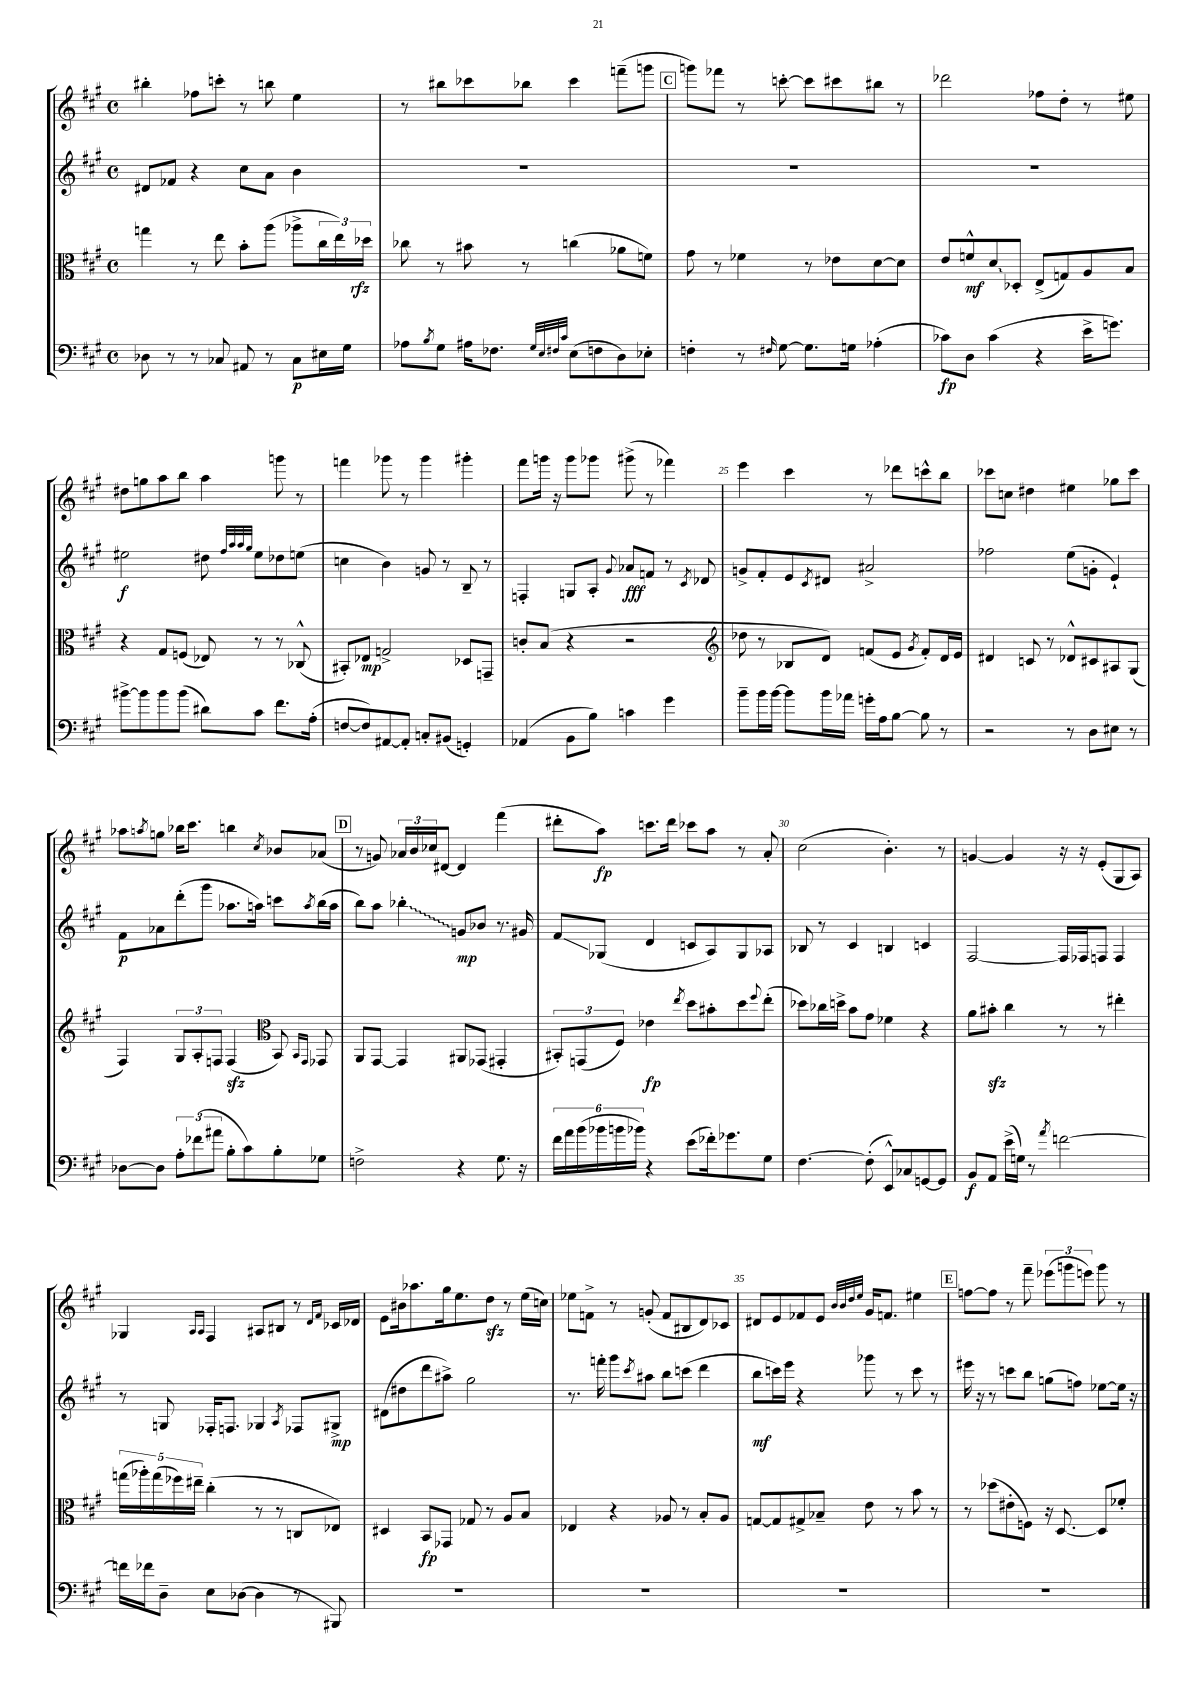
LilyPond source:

<<
\new StaffGroup <<
\new Staff = "s0" {
    \clef treble \key a \major \defaultTimeSignature \time 4/4
    bis''4-. fes''8 c'''8-. r8 b''8 e''4 |
    r8 bis''8 ces'''8 bes''8 ces'''4 f'''8--( g'''8 |
    \mark \markup { \box "C" } g'''8) fes'''8 r8 c'''8~-. c'''8 cis'''8 bis''8 r8 |
    des'''2 fes''8 d''8-. r8 eis''8 |
    dis''8 g''8 a''8 b''8 a''4 g'''8 r8 |
    f'''4 ges'''8 r8 ges'''4 gis'''4-. |
    fis'''8 g'''16 r16 g'''8 ges'''8 gis'''8->( r8 fes'''4) |
    e'''4 cis'''4 r8 des'''8 c'''8-^ b''8 |
    ces'''8 c''8 dis''4 eis''4 ges''8 ces'''8 |
    aes''8 \acciaccatura { a''8 } g''8 bes''16 cis'''8. b''4 \acciaccatura { cis''8 } bes'8 aes'8( |
    \mark \markup { \box "D" } r8 g'8) \tuplet 3/2 { aes'16 b'16 ces''16 } dis'8~ dis'4 fis'''4( |
    dis'''8-. a''8\fp) c'''8. dis'''16 ces'''8 a''8 r8 a'8-. |
    cis''2( b'4.-.) r8 |
    g'4~ g'4 r16 r16 e'8-.( gis8 a8) |
    ges4 \grace { a16 a16 } fis4 ais8 bis8 r8 \grace { d'16 fis'16 } ces'16 des'16 |
    e'8 bis'16 aes''8. gis''16 e''8. d''8\sfz r8 e''16( c''16) |
    ees''8 f'8-> r8 g'8-.( f'8 bis8 d'8) ces'8 |
    dis'8 e'8 fes'8 e'8 \grace { b'32 b'32 d''32 e''32 } gis'16 f'8. eis''4 |
    \mark \markup { \box "E" } f''8~ f''8 r8 fis'''8-- \tuplet 3/2 { ees'''8( g'''8 e'''8) } g'''8 r8 \bar "|." |
}
\new Staff = "s1" {
    \clef treble \key a \major \defaultTimeSignature \time 4/4
    dis'8 fes'8 r4 cis''8 a'8 b'4 |
    R1 |
    \mark \markup { \box "C" } R1 |
    R1 |
    eis''2\f dis''8 \grace { fis''32 a''32 a''32 gis''32 } eis''8 des''8 e''8( |
    c''4 b'4) g'8 r8 b8-- r8 |
    f4-. g8 a8-. \appoggiatura { gis'8 } aes'8\fff f'8 r8 \acciaccatura { cis'8 } des'8 |
    g'8-> fis'8-. e'8 \acciaccatura { cis'8 } dis'8 ais'2-> |
    fes''2 e''8( g'8-. e'4-!) |
    fis'8\p aes'8 d'''8-.( gis'''8 aes''8. a''16) c'''8 \acciaccatura { a''8 } b''16( a''16 |
    \mark \markup { \box "D" } b''8) a''8 \once \override Glissando.style = #'zigzag bes''4-.\glissando g'8\mp bes'8 r8. gis'16 |
    fis'8\glissando ges8( d'4 c'8 a8) ges8 aes8 |
    bes8 r8 cis'4 b4 c'4 |
    fis2~ fis16 fes16 f8 f4 |
    r8 g8 fes16-. f8. ges4 \acciaccatura { a8 } fes8 gis8->\mp |
    dis'8( dis''8 d'''8 ais''8->) gis''2 |
    r8. f'''16-. gis'''8 \acciaccatura { cis'''8 } ais''8 b''8 c'''8( d'''4 |
    b''8\mf c'''16) e'''16 r4 ges'''8 r8 c'''8 r8 |
    \mark \markup { \box "E" } eis'''16 r16 r8 c'''8 b''8 g''8( f''8) ees''8~ ees''16 r16 \bar "|." |
}
\new Staff = "s2" {
    \clef alto \key a \major \defaultTimeSignature \time 4/4
    g''4 r8 e''8 b'8-. a''8( aes''8-> \tuplet 3/2 { cis''16 e''16) des''16\rfz } |
    ces''8 r8 bis'8 r8 c''4( aes'8 f'8) |
    \mark \markup { \box "C" } gis'8 r8 fes'4 r8 ees'8 d'8~ d'8 |
    e'8 f'8-^\mf \once \override Glissando.style = #'zigzag d'8\glissando des8-. e8->( g8) a8 b8 |
    r4 gis8 f8( ees8) r8 r8 ces8-^( |
    bis,8-.) ees8\mp g2-> des8 g,8-- |
    c'8-. b8( r4 r2 |
    \clef treble des''8 r8 bes8 d'8) f'8( e'8 \acciaccatura { gis'8 } f'8-.) d'16 e'16 |
    dis'4 c'8 r8 des'8-^ cis'8 ais8 gis8( |
    fis4) \tuplet 3/2 { gis8 a8-. f8 } f4\sfz( \clef alto b,8) \grace { b,16 gis,16 } ges,8 |
    \mark \markup { \box "D" } a,8 gis,8~ gis,4 ais,8 ges,8( gis,4-. |
    \tuplet 3/2 { bis,8-.) g,8( fis8) } ees'4\fp \acciaccatura { e''8 } d''8 bis'8-. d''8 \appoggiatura { fis''8 } e''8-.( |
    des''8) ces''16 d''16-> b'8 gis'8 fes'4 r4 |
    a'8 bis'8-.\sfz cis''4 r8 r8 eis''4-. |
    \tuplet 5/4 { g''16( aes''16-.) g''16( fes''16) eis''16-- } cis''4-.( r8 r8 c8 ees8) |
    dis4 b,8\fp ges,8 ges8 r8 a8 b8 |
    ees4 r4 aes8 r8 b8-. aes8 |
    g8~ g8 gis8-> bes8-- e'8 r8 b'8 r8 |
    \mark \markup { \box "E" } r8 des''8( eis'8-. f8) r16 d8.~ d8 fes'8-. \bar "|." |
}
\new Staff = "s3" {
    \clef bass \key a \major \defaultTimeSignature \time 4/4
    des8 r8 r8 ces8 ais,8 r8 ces8\p eis16 gis16 |
    aes8 \acciaccatura { b8 } gis8 ais16 fes8. \grace { gis32 e32 fis32 cis'32 } e8( f8 d8) ees8-. |
    \mark \markup { \box "C" } f4-. r8 \grace { fis16 } gis8~ gis8. g16 aes4-.( |
    ces'8\fp) d8 ces'4( r4 e'16-> g'8.) |
    bis'8~-> bis'8 bis'8 bis'8( dis'8) cis'8 fis'8. a16-.( |
    f8~ f8) ais,8~ ais,8-. c8-. bis,8( g,4-.) |
    aes,4( b,8 b8) c'4 gis'4 |
    b'8-- b'16 b'16~ b'8 b'16 aes'16 g'16-. a16 b8~ b8 r8 |
    r2 r8 d8 eis8 r8 |
    des8~ des8 \tuplet 3/2 { a8-. fes'8( ais'8 } b8-. cis'8) b8-. ges8 |
    \mark \markup { \box "D" } f2-> r4 gis8. r16 |
    \tuplet 6/4 { fis'16 a'16 b'16( bes'16 b'16 bes'16) } r4 e'8( fes'16-.) ges'8. gis8 |
    fis4.~ fis8-.( e,8-^) ces8 g,8~ g,8 |
    b,8\f a,8 e'16->( g16) r8 \acciaccatura { a'8 } f'2~ |
    f'16 fes'16 d8-- e8 des8~( des4 r8 bis,,8) |
    R1 |
    R1 |
    R1 |
    \mark \markup { \box "E" } R1 \bar "|." |
}
>>
>>
\layout { \context { \Score currentBarNumber = #18 \override BarNumber.break-visibility = ##(#f #t #t) barNumberVisibility = #(every-nth-bar-number-visible 5) } }
